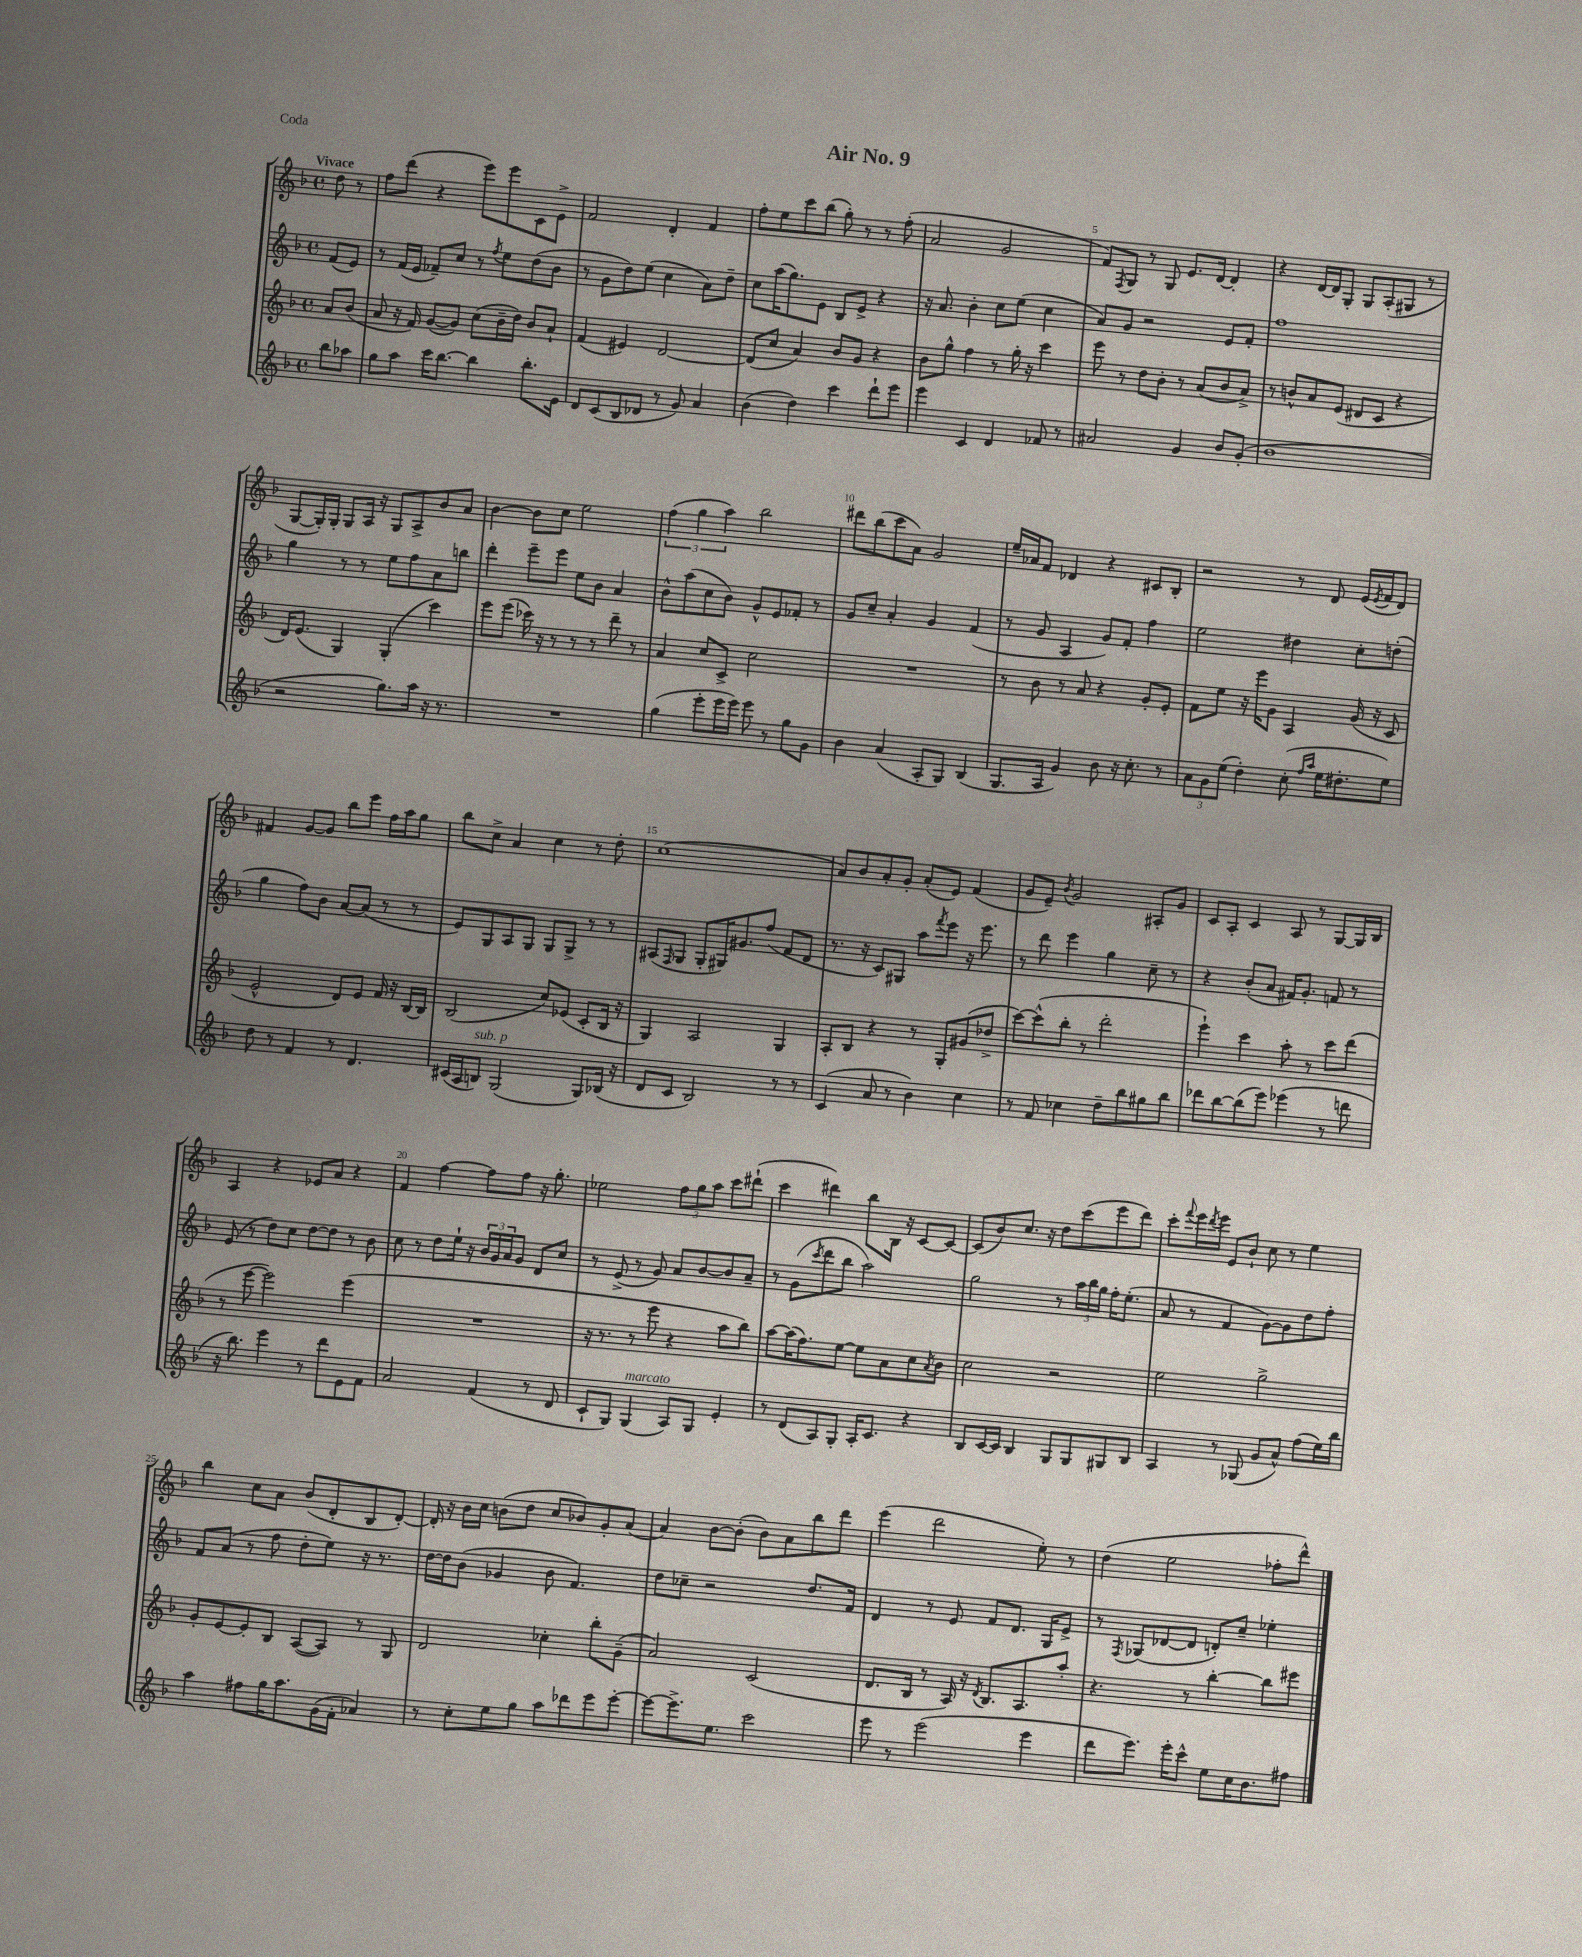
\header { title = "Air No. 9" piece = "Coda" }
<<
\new StaffGroup <<
\new Staff = "s0" {
    \clef treble \key f \major \defaultTimeSignature \time 4/4 \partial 4 \tempo "Vivace"
    d''8 r8 |
    f''8 d'''8( r4 e'''8) e'''8 c'8 e'8-> |
    f'2 d'4-. f'4 |
    f''8-. e''8 c'''8 bes''8( g''8-.) r8 r8 f''8-.( |
    a'2 g'2 |
    f'8) \acciaccatura { f8 } g8 r8 g8 e'8. d'16~ d'4-. |
    r4 d'16~ d'16 g8-. g8 a8-.( gis8 r8 |
    g8~ g16-.) g16-. g8 a16 r16 g8 a8-> bes'8 a'8 |
    bes'4~ bes'8 c''8 e''2 |
    \tuplet 3/2 { f''4( g''4 a''4) } bes''2 |
    dis'''8 bes''8( c'''8 a'8) g'2 |
    e''16-- aes'16 f'8 des'4 r4 cis'8 bes8-. |
    r2 r8 d'8 e'16( \acciaccatura { e'8 } f'16 d'8) |
    fis'4 g'8~ g'8 bes''8 e'''8 f''16 a''16 g''8 |
    bes''8 c''8-> a'4 c''4 r8 d''8-. |
    c''1( |
    a'8) bes'8 a'8-. g'8-. a'8-.( e'8) f'4( |
    g'8 e'8--) \acciaccatura { bes'8 } g'2 ais8-. g'8 |
    c'8 a8-. c'4 a8 r8 g8~ g16 bes16 |
    a4 r4 ees'8 a'8 r4 |
    f'4 f''4~ f''8 f''8 r16 g''8.-. |
    ees''2 \tuplet 3/2 { f''8 g''8 a''8 } c'''8 dis'''8-!( |
    c'''4 dis'''4) bes''8 bes16 r16 c'8~ c'8~ |
    c'8( bes'8) c''8. r16 d''8 c'''8( e'''8 d'''8) |
    c'''8-. \appoggiatura { f'''8 } e'''16 \acciaccatura { d'''8 } e'''16 e'8 bes'8-! c''8 r8 e''4 |
    bes''4 c''8 a'8 bes'8( d'8-. bes8 d'8~-.) |
    d'16-. r16 bes'16 c''16 b'8( d''8 c''8 bes'8) g'8-. a'8( |
    a'4) bes'8~ bes'8-.( bes'8) a'8 bes''8 d'''8 |
    e'''4( d'''2 e''8-.) r8 |
    d''4( e''2 fes''8-. d'''8-^) \bar "|." |
}
\new Staff = "s1" {
    \clef treble \key f \major \defaultTimeSignature \time 4/4 \partial 4
    f'8( e'8) |
    r8 f'16( e'16 fes'8--) c''8 r8 \acciaccatura { f''8 } e''8 d''8( bes'8 |
    r8 g'8 d''8) e''8( c''4 a'8) d''8-- |
    c''8 a''16( g''8.) e'8 bes8 e'8-> r4 |
    r16 a'8. bes'4-. c''8 e''8( c''4 |
    a'8) g'8 r2 e'8 f'8-. |
    f''1 |
    g''4 r8 r8 e''8 f''8 a'8 b''8 |
    d'''4-. e'''8-- e'''8 e''8 bes'8 a'4 |
    bes'8-^ a''8( c''8 bes'8) g'8-^ e'8 fes'8-. r8 |
    g'8 c''8-- a'4-. g'4 f'4( |
    r8 g'8 a4 g'8) f'8-. f''4 |
    e''2 dis''4 c''8-. d''8-.( |
    g''4 f''8) bes'8 a'8~ a'8( r8 r8 |
    e'8) g8 a8 g8 g8 g8-> r8 r8 |
    ais8( \grace { f16 } g8 g8-. gis16) gis'8. f''8( f'8 d'8 |
    r8. r16 c'8) gis8 a''8 \acciaccatura { f'''8 } e'''8 r16 e'''8. |
    r8 d'''8 e'''4 g''4 c''8-- r8 |
    r4 bes'8-.( a'8 fis'16) g'8.-. f'8 r8 |
    e'8( r8 d''8) c''8 d''8~ d''8 r8 bes'8 |
    c''8 r8 d''8 e''16-! r16 \tuplet 3/2 { bes'16 g'16 a'16 } g'8 d'8 c''8 |
    r8 e'8->( r8 g'8) a'8 bes'8~ bes'8 a'8-- |
    r8 g'8( \acciaccatura { c'''8 } d'''8 bes''8 a''2) |
    g''2 r8 \tuplet 3/2 { a''16 bes''16 g''16 } f''16-. e''8.-.( |
    a'8 r8 f'4 g'8~) g'8 d''8 f''8-. |
    f'8 a'8( r8 f''8 d''8-. e''8) r16 r8. |
    d''16~ d''16 bes'8( ges'4 bes'8 f'4.) |
    d''8 ces''8-- r2 d''8. f'16 |
    d'4 r8 e'8 f'8 d'8. g16 e'8-> |
    r8 \acciaccatura { f8 } ges8( des'8~ des'8 d'8-.) c''8-- ees''4-. \bar "|." |
}
\new Staff = "s2" {
    \clef treble \key f \major \defaultTimeSignature \time 4/4 \partial 4
    a'8 bes'8( |
    a'8 r16 f'16) g'8~( g'8) c''8( bes'16-- d''16) bes'8 a'8-! |
    f'4( eis'4) d'2~ |
    d'8( c''8 a'4) bes'8 g'8 r4 |
    bes'8 g''8-^ f''4 r8 g''16-. r16 c'''4 |
    e'''8 r8 d''8 bes'8-. r8 a'8( bes'8 a'8->) |
    r8 b'8-^ a'8 e'8( dis'8 c'8 r4 |
    d'16) e'8.( g4) g4-.( c'''4) |
    e'''8 e'''8( ces'''16) r16 r8 r8 r8 d'''8-- r8 |
    a'4 c''8 c'8-> c''2 |
    R1 |
    r8 bes'8 r8 a'8 r4 g'8-. e'8-. |
    f'8 e''8 r16 e'''16 g'8 a4 g'16( r16 c'8 |
    e'2-^ d'8) e'8 f'16 r16 bes16~ bes16 |
    bes2( c''8) ees'8( c'8-. bes16 r16 |
    g4) a2 g4 |
    a8-. bes8 r4 r8 g8-. gis'8( des''8-> |
    c'''8~) c'''8-^( bes''8-. r8 d'''2-. |
    e'''4-!) c'''4 a''8-. r8 c'''8 d'''8( |
    r8 e'''8~ e'''2) e'''4( |
    R1 |
    r16 r8. r8 e'''8 r4 a''8 bes''8) |
    a''8~ a''16( f''8.) e''8~ e''8 a'8 c''8 \acciaccatura { a'8 } bes'8 |
    c''2 r2 |
    e''2 g''2-> |
    g'8-. e'8~ e'8-. bes8 a8~( a8) r8 g8 |
    d'2 ces''4-. bes''8-. g'8--( |
    a'2) c'2( |
    d'8. bes16 r8 a16) r16 \acciaccatura { d'8 } bes8. a8. a''8-. |
    r4. r8 bes''4~-. bes''8 eis'''8 \bar "|." |
}
\new Staff = "s3" {
    \clef treble \key f \major \defaultTimeSignature \time 4/4 \partial 4
    bes''8 aes''8 |
    g''8 a''8 c'''16 bes''8.~ bes''4 bes''8.-. e'16 |
    d'8 c'8( bes8 des'8 r8 g'8) a'4 |
    bes'4( d''4) c'''4 d'''8-! e'''8 |
    e'''4 c'4 d'4 fes'8 r8 |
    ais'2 g'4 bes'8 g'8-.( |
    bes'1 |
    r2 g''8.) a''16 r16 r8. |
    R1 |
    g''4( e'''8-. e'''16 e'''16) e'''8 r8 g''8 g'8 |
    bes'4 a'4( a8-. g8) bes4( |
    g8. a16 g'4) bes'8 r16 c''8.-. r8 |
    \tuplet 3/2 { a'8 g'8 e''8( } d''4-.) c''8-.( \grace { f''16 a''16 } e''16 dis''8.-. e''8) |
    d''8 r8 f'4 r8 d'4. |
    cis'16( a16 b8^\markup { \italic "sub. p" }) g2( g8) bes16( r16 |
    d'8 c'8 bes2) r8 r8 |
    c'4( a'8 r8 bes'4) c''4 |
    r8 f'8 ces''4 d''8-- bes''8 gis''8 bes''8 |
    des'''8 bes''8~ bes''8( e'''8) ees'''4( r8 d'''8 |
    r16 bes''8.) e'''4 r8 d'''8 e'8 f'8 |
    a'2 f'4( r8 d'8 |
    c'8-! g8) g4^\markup { \italic "marcato" }( a8) g8 e'4-. |
    r8 d'8( a8) g8-. a16-. c'8. r4 |
    bes8 c'16~ c'16 bes4 g8 g8 gis8 bes8 |
    a4 r8 ges8( g'8 a'8-^) f''8( e''16) bes''16 |
    a''4 fis''8 g''16 a''8. g'16( f'16-. aes'4) |
    r8 c''8-. e''8 g''8 a''8 des'''8 e'''8 e'''8~-. |
    e'''8~ e'''8.-> e''8. c'''2 |
    e'''8 r8 e'''2( e'''4 |
    d'''8 e'''8.) e'''16-. c'''8-^ e''8 c''16 bes'8. fis''8 \bar "|." |
}
>>
>>
\layout { \context { \Score \override BarNumber.break-visibility = ##(#f #t #t) barNumberVisibility = #(every-nth-bar-number-visible 5) } }
